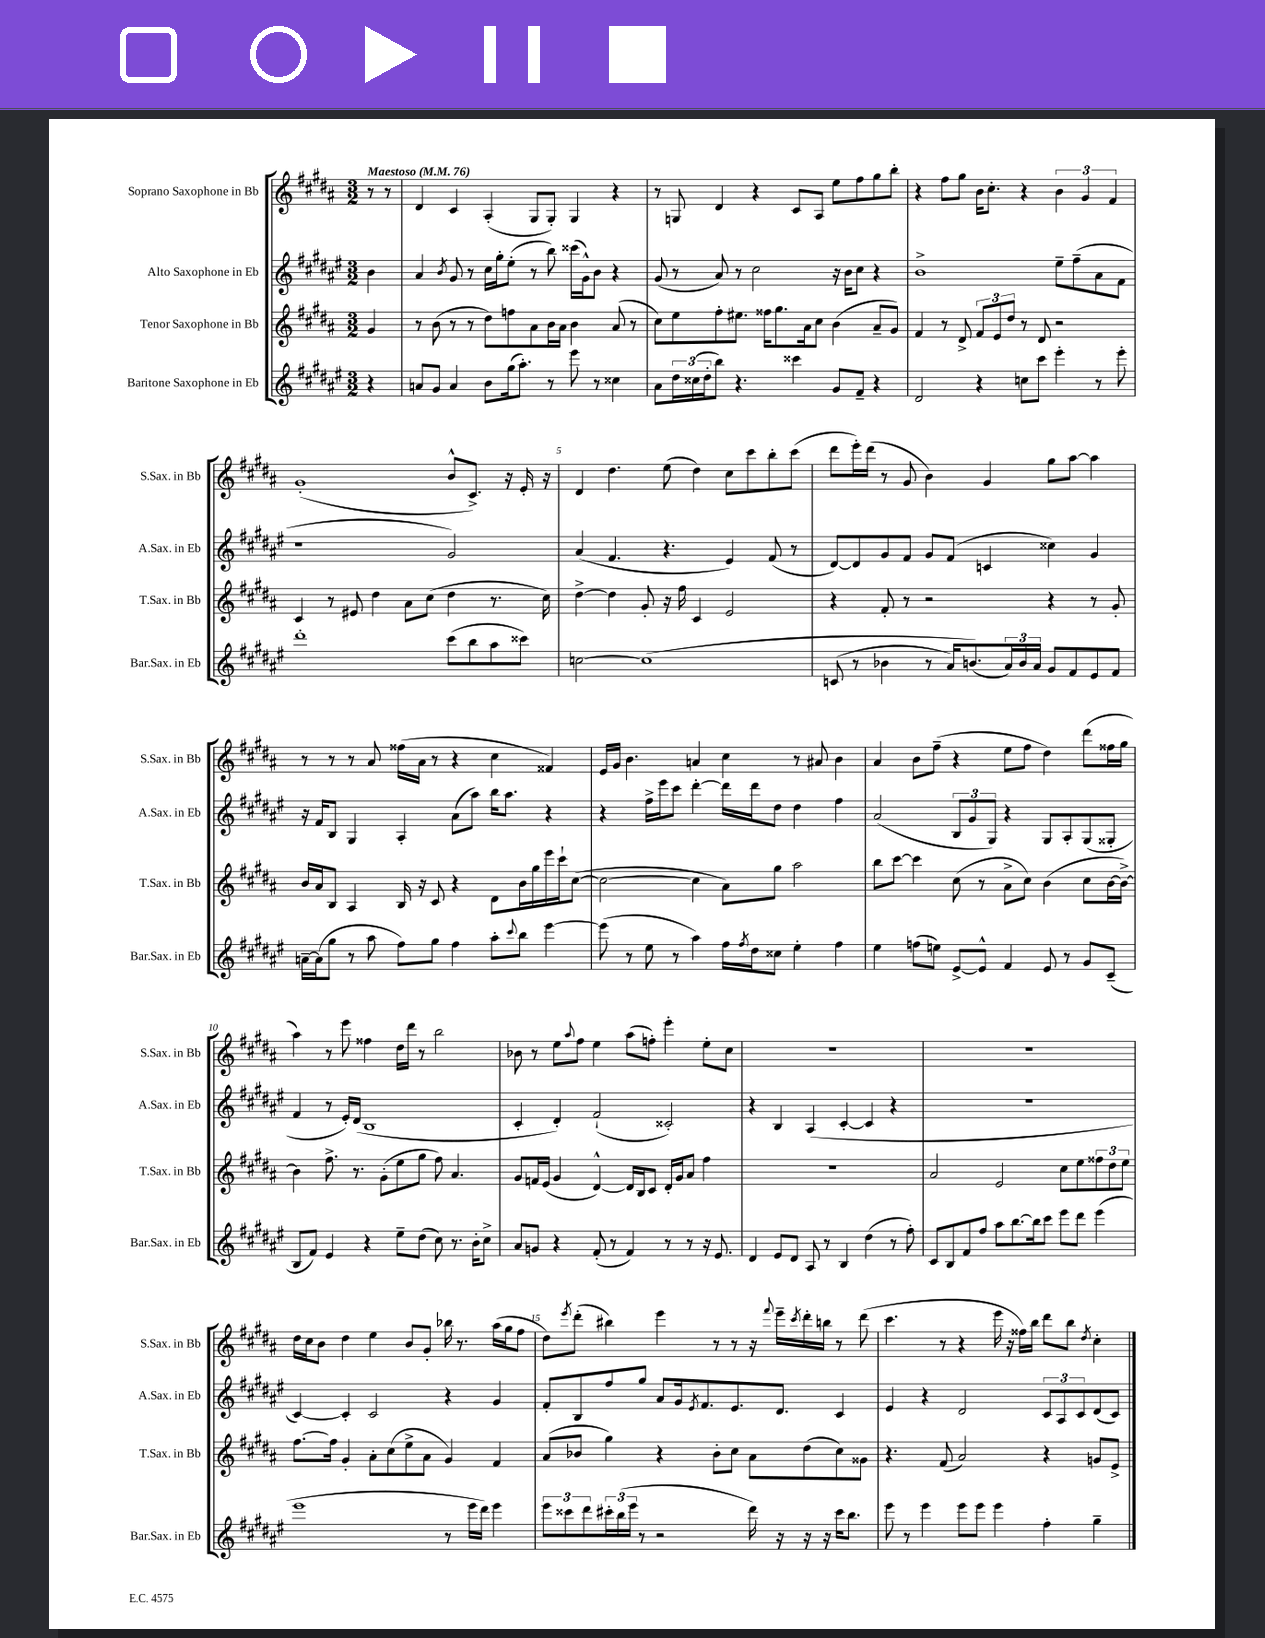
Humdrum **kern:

**kern	**kern	**kern	**kern
*part4	*part3	*part2	*part1
*staff4	*staff3	*staff2	*staff1
*I"Baritone Saxophone in Eb	*I"Tenor Saxophone in Bb	*I"Alto Saxophone in Eb	*I"Soprano Saxophone in Bb
*I'Bar.Sax. in Eb	*I'T.Sax. in Bb	*I'A.Sax. in Eb	*I'S.Sax. in Bb
*clefG2	*clefG2	*clefG2	*clefG2
*k[f#c#g#d#a#e#]	*k[f#c#g#d#a#]	*k[f#c#g#d#a#e#]	*k[f#c#g#d#a#]
*M3/2	*M3/2	*M3/2	*M3/2
*MM76	*MM76	*MM76	*MM76
=	=	=	=
!	!	!	!LO:TX:a:B:t=Maestoso
4r	4g#/	4b\	8r
.	.	.	8r
=1	=1	=1	=1
8an/L	8r	4a#/	4d#/
8g#/J	(8b\	.	.
.	.	8qb/	.
4a/	8r	8g#/	4c#/
.	8r	8r	.
8b\L	8dd#\L)	16cc#\LL	(4A#'/
.	.	16gg#'\J	.
(16gg#\k	8ffn\	(8ee#'\J	.
8.aa#'\J)	.	.	.
.	8a#\	8r	8G#/L
8r	16b\L	8bb\)	8G#'/J)
.	16a#\JJ	.	.
8eee#\	4b\	(16ccc##X\LL	4G#/
.	.	16g#^^\J)	.
8r	.	8b\J	.
4cc##X\	(8a#/	4r	4r
.	8r	.	.
=2	=2	=2	=2
8a#\L	8cc#\L)	(8g#/	8r
24dd#\L	8ee\	8r	8Gn/
(24cc##X\	.	.	.
24dd#'\J	.	.	.
8bb\J)	8ff#'\	8a#/)	4d#/
4.r	8.ee#X\J	8r	.
.	.	2cc#\	4r
.	16ff##X\KL	.	.
.	8.gg#\	.	.
4ccc##X\	.	.	8c#/L
.	16a#\k	.	.
.	8cc#\J	.	8A#/J
8g#/L	(4b\	16r	8ee\L
.	.	16b\KL	.
8f#~/J	.	8cc#\J	8ff#\
4r	8a#~/L	4r	8gg#\
.	8g#/J)	.	8bb'\J
=3	=3	=3	=3
2d#/	4f#/	1b^	4r
.	8r	.	8ff#\L
.	8d#^/	.	8gg#\J
4r	12f#/L	.	16b\KL
.	.	.	8.cc#'\J
.	12e/	.	.
.	12dd#/J	.	.
8ccn\L	8r	.	4r
8ccc#\J	8d#/	.	.
4eee#'\	2r	8ee#~\L	6b\
.	.	(8ff#~\	.
.	.	.	6g#/
8r	.	8a#\	.
.	.	.	6f#/
8eee#'\	.	8f#\J	.
!!LO:LB:g=z
=4	=4	=4	=4
1ddd#'	4c#/	1r	(1g#'
.	8r	.	.
.	8e#X/	.	.
.	4dd#\	.	.
.	8a#\L	.	.
.	(8cc#\J	.	.
(8ccc#\L	4dd#\	2g#/)	8b^^/L
8bb\	.	.	8.c#^/J)
8aa#\	8.r	.	.
.	.	.	16r
8ccc##X\J)	.	.	16e'/
.	16cc#\)	.	16r
=5	=5	=5	=5
[2ccn\	[4dd#^\	(4a#/	4d#/
.	4dd#\]	4.f#/	4.dd#\
(1cc]	8g#'/	.	.
.	16r	4.r	(8ee\
.	16ff#\	.	.
.	4c#/	.	4dd#\)
.	2e/	4e#/)	8cc#\L
.	.	.	8ccc#\
.	.	(8f#/	8bb'\
.	.	8r	(8ccc#\J
=6	=6	=6	=6
(8cn/	4r	[8d#/L)	8ddd#\L
8r	.	8d#/]	16eee'\L)
.	.	.	(16ddd#\JJ
4b-X\	8f#'/	8g#/	8r
.	8r	8f#/J	8g#/
8r	2r	8g#/L	4b\)
16a#/KL)	.	(8f#/J	.
(8.bn/)	.	.	.
.	.	4cn/	4g#/
24a#/L)	.	.	.
24b/	.	.	.
24a#/JJ	.	.	.
8g#/L	4r	4cc##X\)	8gg#\L
8f#/	.	.	[8aa#\J
8e#/	8r	4g#/	4aa#\]
8f#/J	8g#'/	.	.
!!LO:LB:g=z
=7	=7	=7	=7
[16an~\LL	16b/LL	16r	8r
(16a\J]	16a#/J	16f#/KL	.
8gg#\J	8B/J	8B/J	8r
8r	4A#/	4G#/	8r
8aa#\	.	.	8a#/
8ff#\L)	16B/	4A#'/	(16ff##X\LL
.	16r	.	16a#\JJ
8gg#\J	8c#/	.	8r
4ff#\	4r	(8a#\L	4r
.	.	8aa#\J)	.
8aa#'\L	8d#\L	16bb\KL	4cc#\
.	.	8.aa#\J	.
8qqccc#/	.	.	.
8bb\J	16b\L	.	.
.	16gg#\	.	.
[4eee#\	16eee\	4r	4f##X/)
.	16ccc#`\J	.	.
.	([8cc#\J	.	.
=8	=8	=8	=8
(8eee#\]	2cc#\_	4r	16e/LL
.	.	.	16g#/JJ
8r	.	.	4.b\
8ee#\	.	16ff#^\LL	.
.	.	16eee#\J	.
8r	.	8ccc#\J	.
4aa#\)	4cc#\]	[4ddd#'\	4an/
16ff#\LL	8a#\L)	16ddd#\LL]	4cc#\
8qff#/	.	.	.
16dd#\J	.	16ddd#\J	.
8cc##X\J	8gg#\J	8dd#\J	.
4ee#'\	2aa#\	4dd#\	8r
.	.	.	8a#X/
4ff#\	.	4ff#\	4b\
=9	=9	=9	=9
4ee#\	8bb\L	(2a#/	4a#/
.	[8ccc#\J	.	.
(8ffn\L	4ccc#\]	.	8b\L
8een\J)	.	.	(8ff#~\J
[8e#^/L	(8cc#\	12B/L	4r
.	.	12g#/	.
8e#^^/J]	8r	.	.
.	.	12G#/J)	.
4f#/	8a#^\L	4r	8ee\L
.	8cc#\J)	.	8ff#\J
8e#/	(4b\	8G#/L	4dd#\)
8r	.	8A#'/	.
8g#/L	8cc#\L	(8G#/	(8ddd#\L
(8c#~/J	[16b\L	8G##X'/J	16ff##X\L
.	16b^\JJ_)	.	16gg#\JJ
!!LO:LB:g=z
=10	=10	=10	=10
8B/L	4b\]	4f#/	4aa#\)
8f#/J)	.	.	.
4e#/	8.ff#^\	8r	8r
.	.	16e#'/LL)	8eee\
.	8.r	(16d#/JJ	.
4r	.	1B	4ff##X\
.	(8g#'\L	.	.
8ee#~\L	8ee\	.	16dd#\LL
.	.	.	16ddd#\JJ
(8dd#\J	8gg#\J	.	8r
8cc#\)	8ff#\)	.	2bb\
8.r	4.a#/	.	.
16b'\KL	.	.	.
8cc#^\J	.	.	.
=11	=11	=11	=11
8a#/L	8g#/L	4c#'/	8b-X\
8gn/J	16fn/L	.	8r
.	(16e/JJ	.	.
4r	4g#/	4d#'/)	8ee\L
.	.	.	8qqaa#/
.	.	.	8ff#\J
(8f#'/	[4d#^^/)	(2f#`/	4ee\
8r	.	.	.
4f#/)	16d#/LL]	.	(8aa#\L
.	16B/J	.	.
.	8c#/J	.	8ffn'\J)
8r	16d#'/LL	2c##X'/)	4eee'\
.	16g#/J	.	.
8r	8a#/J	.	.
16r	4ff#\	.	8ee'\L
8.e#/	.	.	.
.	.	.	8cc#\J
=12	=12	=12	=12
4d#/	1.r	4r	1.r
8e#/L	.	4B/	.
8d#/J	.	.	.
8A#/	.	(4A#/	.
8r	.	.	.
4B/	.	[4c#'/	.
(4dd#\	.	4c#/]	.
8r	.	4r	.
8ff#'\)	.	.	.
=13	=13	=13	=13
8c#/L	2a#/	1.r	1.r
8B/	.	.	.
8f#/	.	.	.
8ff#/J	.	.	.
8aa#\L	2e/	.	.
[8.bb\	.	.	.
16bb\k]	.	.	.
8ccc#\J	.	.	.
8eee#\L	8cc#\L	.	.
8ddd#\J	8ee\	.	.
(4eee#\	12ff##X\	.	.
.	12dd#\	.	.
.	12ee\J	.	.
!!LO:LB:g=z
=14	=14	=14	=14
1eee#	[8.ff#\L	[4c#/)	16dd#\LL
.	.	.	16cc#\J
.	.	.	8b\J
.	16ff#\Jk]	.	.
.	4g#'/	4c#'/]	4dd#\
.	8a#'\L	2c#/	4ee\
.	(8cc#\	.	.
.	8ee^\	.	8b/L
.	8a#\J	.	8g#'/J
8r	4g#/)	4r	16bb-X\
.	.	.	8.r
16eee#\LL	.	.	.
16ddd#\JJ)	.	.	.
4eee#\	4f#/	4g#/	(16aa#\LL
.	.	.	16gg#\J
.	.	.	8ff#\J
=15	=15	=15	=15
12eee#\L	(8a#/L	8f#'/L	8dd#\L)
12ccc##X\	.	.	.
.	.	.	8qeee/
.	8b-X/J	8B/	(8ddd#'\J
12ddd#\	.	.	.
24ccc#X'\L	4gg#\)	8ff#/	4bb#X\)
(24bb\	.	.	.
24eee#\JJ	.	.	.
8r	.	8gg#/J	.
2r	4r	8a#/L	4eee\
.	.	16g#/k	.
.	.	8qe#/	.
.	.	8.f#/	.
.	8b-'\L	.	8r
.	8cc#\J	8.e#/	8r
16ddd#\)	8a#\L	.	16r
.	.	.	8qqfff#/
16r	.	8.d#/J	16eee~\LL
.	.	.	8qccc#/
16r	(8dd#\	.	16ddd#'\
16r	.	.	16bbn\JJ
16ccc#\KL	8cc#\)	4c#/	8r
8.bb\J	.	.	.
.	8g##X\J	.	(8ddd#\
=16	=16	=16	=16
8eee#\	4.r	4e#/	4.ccc#\
8r	.	.	.
4eee#\	.	4r	.
.	(8f#/	.	8r
8eee#\L	2a#/)	2d#/	4r
8eee#\J	.	.	.
4eee#\	.	.	16eee\
.	.	.	16r
.	.	.	16ff##X\LL)
.	.	.	16bb\JJ
4ff#'\	4r	12c#/L	8ddd#\L
.	.	12A#/	.
.	.	.	8bb\J
.	.	12c#/	.
.	.	.	8qdd#/
4gg#~\	8gn/L	(8d#/	4cc#'\
.	8e^/J	8c#/J)	.
==	==	==	==
*-	*-	*-	*-
